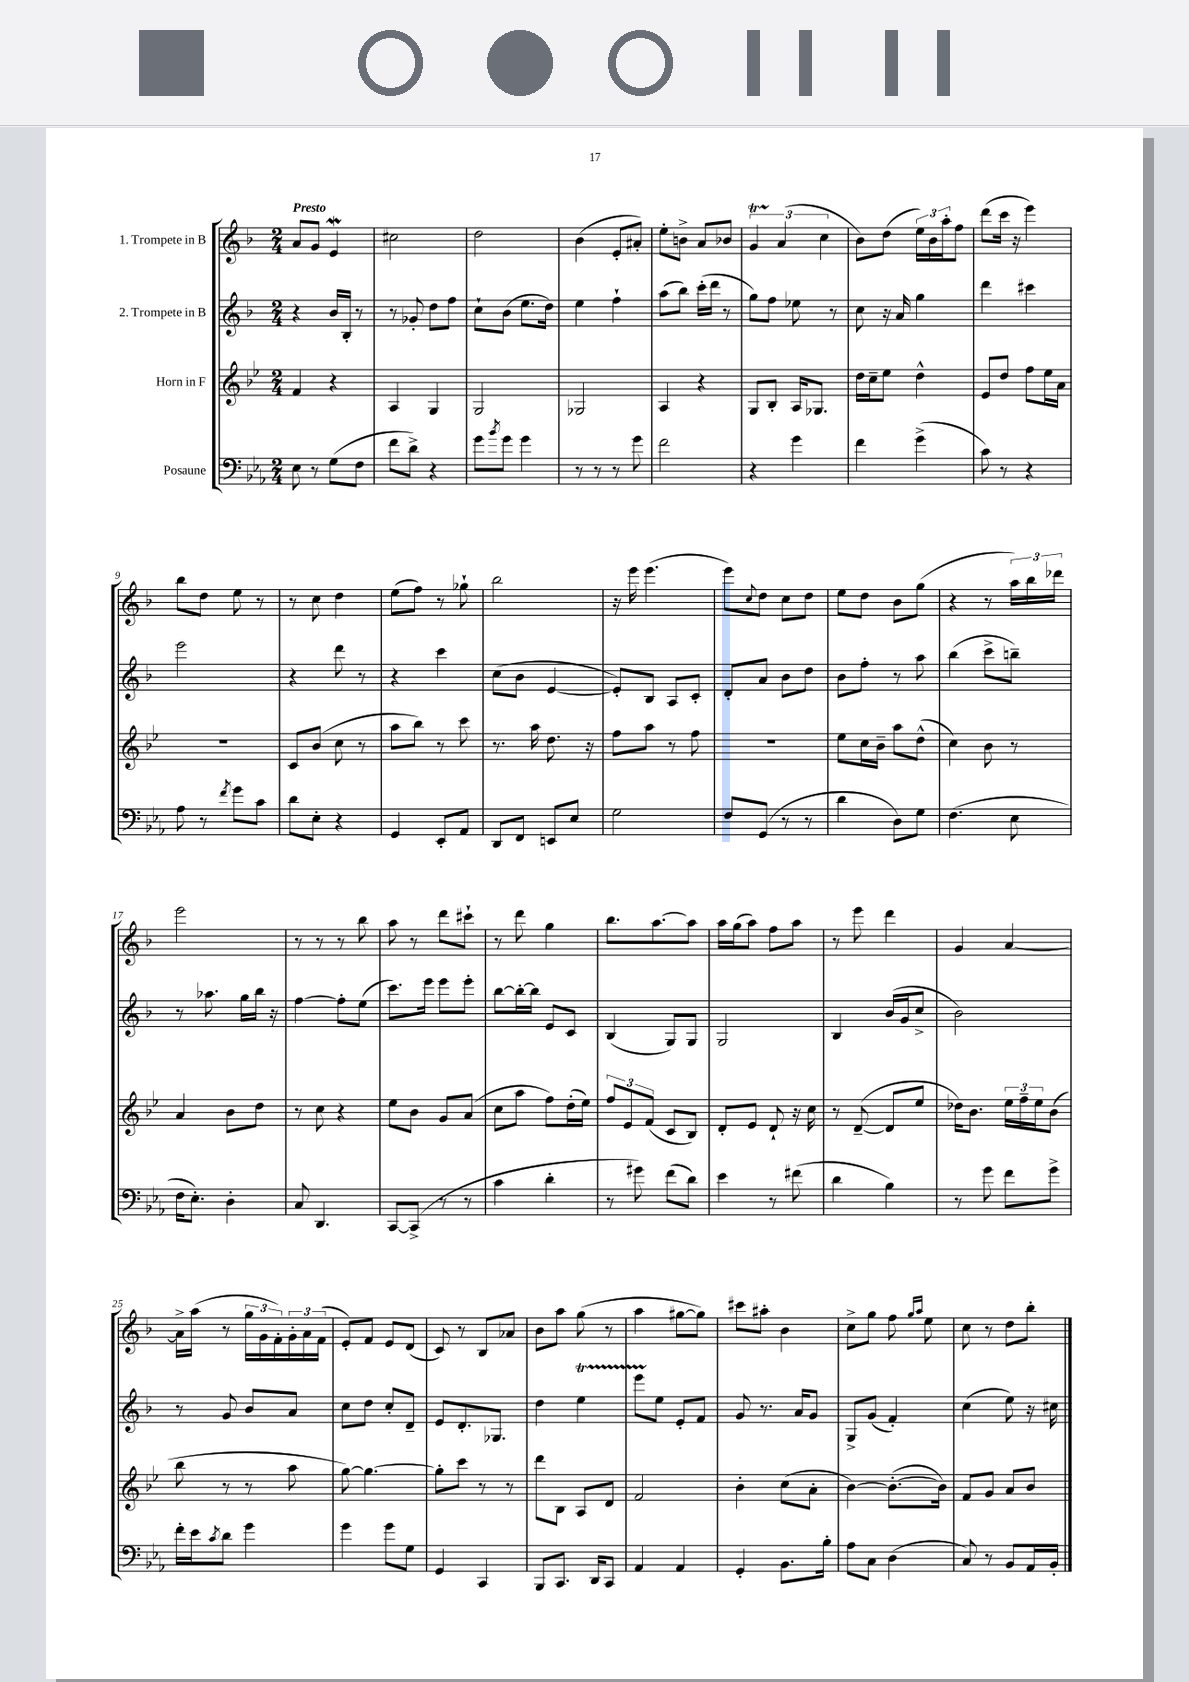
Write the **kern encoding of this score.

**kern	**kern	**kern	**kern
*staff4	*staff3	*staff2	*staff1
*clefF4	*clefG2	*clefG2	*clefG2
*k[b-e-a-]	*k[b-e-]	*k[b-]	*k[b-]
*M2/4	*M2/4	*M2/4	*M2/4
8E-\	4f/	4r	8a/L
8r	.	.	8g/J
(8G\L	4r	16b-/LL	4e/
.	.	16B-'/JJ	.
8F\J	.	8r	.
=	=	=	=
8f\L	4A/	8r	2cc#\
8d^\J)	.	8g-'/	.
4r	4G/	8dd\L	.
.	.	8ff\J	.
=	=	=	=
8g\L	2G/	8cc`\L	2dd\
8qb-/	.	.	.
8g\J	.	(8b-\J	.
4g\	.	8.ee\L	.
.	.	16dd\Jk)	.
=	=	=	=
8r	2G-/	4ee\	(4b-\
8r	.	.	.
8r	.	4ff`\	8e'/L
8g\	.	.	8a#'/J)
=	=	=	=
2f\	4A/	(8aa\L	8ee'\L
.	.	8bb-\J)	8b^\J
.	4r	(16ccc'\LL	8a/L
.	.	16ddd\JJ	.
.	.	8r	8b-/J
=	=	=	=
4r	8G/L	8gg\L)	6g/
.	8B-'/J	8ff\J	.
.	.	.	(6a/
4g\	16A/LK	8ee-\	.
.	8.G-/J	.	.
.	.	.	6cc\
.	.	8r	.
=	=	=	=
4f\	16dd\LL	8cc\	8b-\L)
.	16cc~\J	.	.
.	8ee-\J	16r	(8dd\J
.	.	16a/	.
(4g^\	4dd^^\	4gg\	24ee\LL)
.	.	.	24b-\
.	.	.	24aa'\J
.	.	.	8ff\J
=	=	=	=
8c\)	8e-/L	4ddd\	(8ddd\L
8r	8dd/J	.	16ccc\Jk
.	.	.	16r
4r	8ff\L	4ccc#\	4eee\)
.	16ee-\L	.	.
.	16a\JJ	.	.
=	=	=	=
8A-\	2r	2eee\	8bb-\L
8r	.	.	8dd\J
8qf/	.	.	.
8g\L	.	.	8ee\
8c\J	.	.	8r
=	=	=	=
8d\L	8c/L	4r	8r
8E-'\J	(8b-/J	.	8cc\
4r	8cc\	8ddd\	4dd\
.	8r	8r	.
=	=	=	=
4GG/	8aa\L	4r	(8ee\L
.	8bb-\J)	.	8ff\J)
8EE-'/L	8r	4ccc\	8r
8AA-/J	8ccc\	.	8gg-`\
=	=	=	=
8DD/L	8.r	(8cc\L	2bb-\
8FF/J	.	8b-\J	.
.	16aa\	.	.
8EE/L	8.dd\	[4e/	.
8E-/J	.	.	.
.	16r	.	.
=	=	=	=
2G\	8ff\L	8e'/]L)	16r
.	.	.	16eee\
.	8aa\J	8B-/J	(4.eee\
.	8r	8A/L	.
.	8ff\	8c'/J	.
=	=	=	=
8F/L	2r	8d'/L	8eee\L)
.	.	.	8qqcc/
(8GG/J	.	8a/J	8dd\J
8r	.	8b-\L	8cc\L
8r	.	8dd\J	8dd\J
=	=	=	=
4d\	8ee-\L	8b-\L	8ee\L
.	16cc\L	8ff'\J	8dd\J
.	16b-~\JJ	.	.
8D\L)	8aa\L	8r	8b-\L
8G\J	(8dd^^\J	8aa\	(8gg\J
=	=	=	=
(4.F\	4cc\)	(4bb-\	4r
.	8b-\	8ccc^\L	8r
8E-\	8r	8bb~\J)	24aa\LL)
.	.	.	24bb-\
.	.	.	24ddd-\JJ
=	=	=	=
16F\LK	4a/	8r	2eee\
8.E-'\J)	.	.	.
.	.	8.aa-\	.
4D'\	8b-\L	.	.
.	.	16gg\LL	.
.	8dd\J	16bb-\JJ	.
.	.	16r	.
=	=	=	=
8C/	8r	[4ff\	8r
4.DD/	8cc\	.	8r
.	4r	8ff'\]L	8r
.	.	(8ee\J	8bb-\
=	=	=	=
[8CC/L	8ee-\L	8.ccc\L)	8aa\
(8CC^/]J	8b-\J	.	8r
.	.	16eee\Jk	.
8r	8g/L	8eee\L	8ddd\L
8r	(8a/J	8eee'\J	8ccc#`\J
=	=	=	=
4c\	8cc\L	[8bb-\L	8r
.	8aa\J	16bb-'\_L	8ddd\
.	.	16bb-\]JJ	.
4d'\	8ff\L)	8e/L	4gg\
.	(16dd'\L	8c/J	.
.	16ee-\JJ)	.	.
=	=	=	=
8r	12ff/L	(4B-/	8.bb-\L
.	12e-/	.	.
8g#\)	.	.	.
.	(12f/J	.	.
.	.	.	[8.aa\
(8f\L	8c/L	8G/L)	.
8d\J)	8B-/J)	8G/J	8aa\]J
=	=	=	=
4e-\	8d'/L	2G/	16aa\LL
.	.	.	(16gg\J
.	8e-/J	.	8aa\J)
8r	8d`/	.	8ff\L
(8f#\	16r	.	8aa\J
.	16cc\	.	.
=	=	=	=
4d\	8r	4B-/	8r
.	([8d~/	.	8eee\
4B-\)	8d/]L	(16b-/LL	4ddd\
.	.	16g/J	.
.	8ee-/J	8cc^/J	.
=	=	=	=
8r	16dd-\LK)	2b-\)	4g/
.	8.b-\J	.	.
8g\	.	.	.
8f\L	24ee-\LL	.	[4a/
.	24ff~\	.	.
.	24ee-\J	.	.
8g^\J	(8b-\J	.	.
=	=	=	=
16f'\LL	8bb-\	8r	16a^\]LL
16e-\J	.	.	(16aa\JJ
8qc/	.	.	.
8d\J	8r	8g/	8r
4g\	8r	8b-/L	24gg\LL
.	.	.	24g\
.	.	.	24f'\)
.	8aa\	8a/J	24g'\
.	.	.	24a\
.	.	.	(24f\JJ
=	=	=	=
4g\	[8gg\)	8cc\L	8e'/L)
.	4.gg\_	8dd\J	8f/J
8g\L	.	8cc'/L	8e/L
8G\J	.	8d~/J	(8d/J
=	=	=	=
4GG/	8gg'\]L	8e/L	8c/)
.	8ccc\J	8.d'/	8r
4CC/	8r	.	8B-/L
.	.	8.G-/J	.
.	8r	.	8a-/J
=	=	=	=
8BBB-/L	8ddd\L	4dd\	8b-\L
8.CC/J	8B-\J	.	8aa\J
.	8A/L	4ee\	(8gg\
16DD/LK	.	.	.
8CC/J	8d/J	.	8r
=	=	=	=
4AA-/	2f/	8eee\L	4aa\
.	.	8ee\J	.
4AA-/	.	8e'/L	[8gg#\L
.	.	8f/J	8gg#\]J)
=	=	=	=
4GG'/	4b-'\	8g/	8ccc#\L
.	.	8.r	8aa#'\J
8.BB-\L	(8cc\L	.	4b-\
.	.	16a/LK	.
.	8a'\J	8g/J	.
16B-'\Jk	.	.	.
=	=	=	=
8A-\L	[4b-\)	8G^/L	8cc^\L
8C\J	.	(8g/J	8gg\J
(4D\	(8.b-'\_L	4f'/)	8ff\
.	.	.	16qqgg/LL
.	.	.	16qqaa/JJ
.	.	.	8ee\
.	16b-\]Jk)	.	.
=	=	=	=
8C/)	8f/L	(4cc\	8cc\
8r	8g/J	.	8r
8BB-/L	8a/L	8ee\)	8dd\L
16AA-/L	8b-/J	16r	8bb-'\J
16BB-'/JJ	.	16cc#\	.
==	==	==	==
*-	*-	*-	*-
